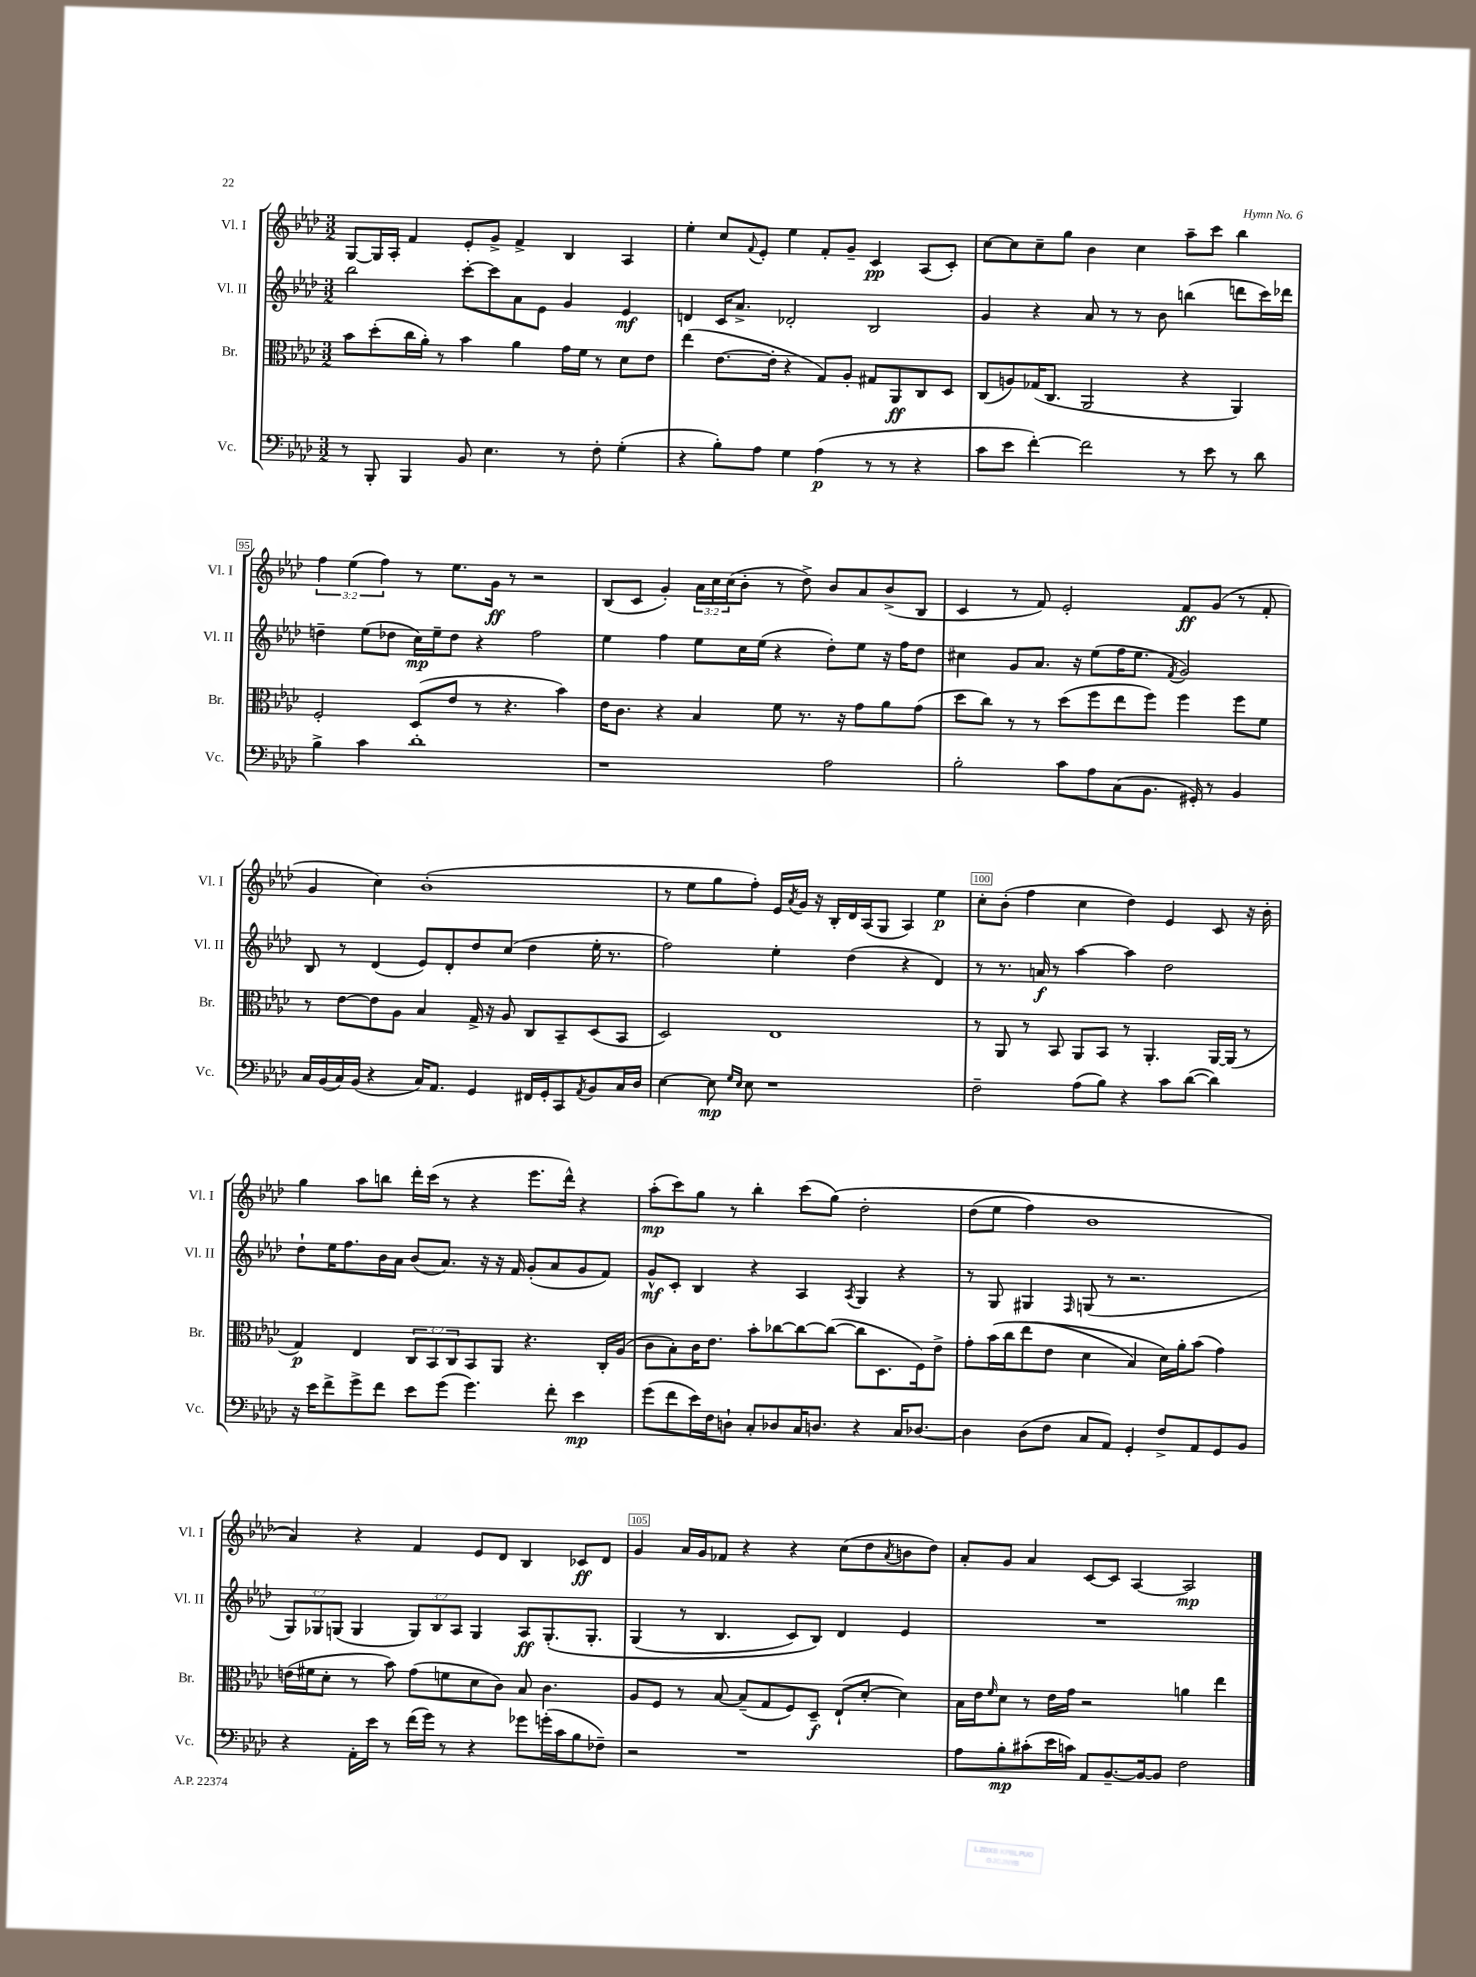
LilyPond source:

<<
\new StaffGroup <<
\new Staff = "s0" \with { instrumentName = "Vl. I" shortInstrumentName = "Vl. I" } {
    \clef treble \key aes \major \numericTimeSignature \time 3/2 \override Staff.TupletNumber.text = #tuplet-number::calc-fraction-text
    g8~ g16 aes16-. f'4 ees'8-. g'8-> f'4-> bes4 aes4 |
    ees''4-. c''8 \appoggiatura { f'8 } ees'8-. ees''4 f'8-. g'8-- c'4\pp aes8( c'8-.) |
    c''8~ c''8 c''8-- g''8 bes'4 c''4 aes''8-- c'''8 bes''4 |
    \tuplet 3/2 { f''4 ees''4( f''4) } r8 ees''8. g'16\ff r8 r2 |
    bes8( c'8 g'4-.) \tuplet 3/2 { aes'16 c''16 c''16( } bes'8-. r8 des''8->) bes'8 aes'8 bes'8->( bes8 |
    c'4 r8 f'8) ees'2-. f'8\ff g'8( r8 f'8-. |
    g'4 c''4) bes'1-.( |
    r8 ees''8 g''8 f''8-.) ees'16 \acciaccatura { aes'8 } g'16 r16 bes16-. des'16 aes16( g8 aes4) ees''4\p |
    c''8-. bes'8-.( f''4 c''4 des''4) ees'4 c'8 r16 bes'16-. |
    g''4 aes''8 b''8 des'''16-. c'''16( r8 r4 ees'''8. des'''16-^) r4 |
    aes''8-.\mp( c'''8) g''8 r8 bes''4-. c'''8( g''8)\( des''2-. |
    des''8( ees''8 f''4) bes'1 |
    aes'4\) r4 f'4 ees'8 des'8 bes4 ces'8\ff des'8 |
    g'4 aes'16 g'16 fes'8 r4 r4 c''8( des''8 \acciaccatura { aes'8 } b'8 des''8) |
    aes'8-. g'8 aes'4 c'8~ c'8 aes4~ aes2\mp \bar "|." |
}
\new Staff = "s1" \with { instrumentName = "Vl. II" shortInstrumentName = "Vl. II" } {
    \clef treble \key aes \major \numericTimeSignature \time 3/2 \override Staff.TupletNumber.text = #tuplet-number::calc-fraction-text
    bes''2 c'''8~-. c'''8 aes'8 ees'8 g'4 ees'4\mf |
    d'4 c'16 aes'8.-> des'2-. bes2 |
    g'4 r4 aes'8 r8 r8 bes'8 b''4( d'''8 c'''16) des'''16 |
    d''4-- ees''8( des''8 c''16\mp) ees''16-- des''8 r4 f''2 |
    ees''4 f''4 ees''8 c''16 ees''16( r4 des''8-.) ees''8 r16 f''16 des''8 |
    cis''4 g'8 aes'8. r16 ees''8( f''16 ees''8. \acciaccatura { f'8 } g'2) |
    bes8 r8 des'4( ees'8) des'8-. des''8 c''8( des''4 ees''16-. r8. |
    f''2) ees''4-. des''4( r4 des'4) |
    r8 r8. a'16\f r8 aes''4~ aes''4 des''2 |
    des''8-! ees''16 f''8. bes'16 aes'16 bes'8( aes'8.) r16 r16 f'16 g'8-.( aes'8 g'8 f'8) |
    g'8-^\mf c'8-. bes4 r4 aes4 \acciaccatura { aes8 } g4 r4 |
    r8 g8 gis4 \grace { f16 } g8( r8 r2. |
    \tuplet 3/2 { g8) ges8 g8( } g4 \tuplet 3/2 { g8) bes8 aes8 } g4 aes8\ff g8.-.\( g8.-. |
    g4( r8 bes4. c'8) bes8\) des'4 ees'4 |
    R1. \bar "|." |
}
\new Staff = "s2" \with { instrumentName = "Br." shortInstrumentName = "Br." } {
    \clef alto \key aes \major \numericTimeSignature \time 3/2 \override Staff.TupletNumber.text = #tuplet-number::calc-fraction-text
    bes'8 des''8-.( c''16 aes'16-.) r8 bes'4 aes'4 g'16 f'16 r8 des'8 ees'8 |
    ees''4( ees'8.~ ees'16-. r4 g8) aes8-. gis8 aes,8\ff c8 des8 |
    c8( a8) ges16( c8. aes,2 r4 aes,4) |
    f2-. des8( ees'8 r8 r4. bes'4) |
    ees'16 c'8. r4 bes4 f'8 r8. r16 g'8 aes'8 g'8( |
    des''8 c''8) r8 r8 des''8( f''8 ees''8 f''8) f''4 f''8 f'8 |
    r8 ees'8~ ees'8 aes8 bes4 g16-> r16 aes8 c8 bes,8-- des8( bes,8 |
    des2) ees1 |
    r8 aes,8 r8 bes,8 aes,8 bes,8 r8 aes,4.-. aes,16~ aes,16( r8 |
    g4\p) ees4 \tuplet 3/2 { c8 bes,8 c8 } bes,8 aes,8 r4. c16-. aes16( |
    c'8 bes8-.) c'16 ees'8. bes'8-. ces''8~ ces''8~ ces''8~( ces''8 des8. f16) ees'8-> |
    g'8-. bes'16\( c''16 ees''8( ees'8 des'4 bes4) des'16\) aes'16-. bes'8( g'4) |
    e'16( fis'16 des'8-. r8 bes'8) g'8( f'8 des'8 c'8) bes8 c'4. |
    aes8 f8 r8 bes8~ bes8--( g8 f8) des8--\f ees8-!( des'8~-. des'4) |
    bes16 ees'16 \grace { f'16 } des'8 r8 ees'16 g'16 r2 a'4 ees''4 \bar "|." |
}
\new Staff = "s3" \with { instrumentName = "Vc." shortInstrumentName = "Vc." } {
    \clef bass \key aes \major \numericTimeSignature \time 3/2
    r8 bes,,8-. bes,,4 bes,8 ees4. r8 f8-. g4-.( |
    r4 bes8-.) aes8 g4 aes4\p( r8 r8 r4 |
    c'8 ees'8 f'4~-.) f'2 r8 ees'8 r8 des'8 |
    bes4-> c'4 des'1-. |
    r1 aes2 |
    bes2-. c'8 aes8 c8( bes,8. gis,16-.) r8 bes,4 |
    c16 bes,16( c16) bes,16( r4 c16) aes,8. g,4 fis,16 g,16-. c,8 \acciaccatura { aes,8 } bes,8 c16 des16 |
    ees4~ ees8\mp \grace { g16 ees16 } ees8 r1 |
    f2-- aes8( bes8) r4 c'8 des'8~( des'4) |
    r16 ees'16 f'8-> g'8-> f'8 ees'8 g'8( g'4.) f'8-. ees'4\mp |
    g'8( f'8 ees'16) f16 d8-! c8-. des8 c16 d8. r4 c16 des8.~ |
    des4 des8( f8 c8 aes,8) g,4-. f8-> aes,8 g,8 bes,8 |
    r4 aes,16-. ees'16 r8 f'16( g'16) r8 r4 ges'8 g'16-.( c'16 bes8 fes8--) |
    r2 r1 |
    aes8 bes8-.\mp cis'8-.( ees'16 c'16) aes,8 bes,8.~-- bes,16~ bes,8 f2 \bar "|." |
}
>>
>>
\layout { \context { \Score currentBarNumber = #92 \override BarNumber.break-visibility = ##(#f #t #t) barNumberVisibility = #(every-nth-bar-number-visible 5) \override BarNumber.stencil = #(make-stencil-boxer 0.1 0.3 ly:text-interface::print) } }
